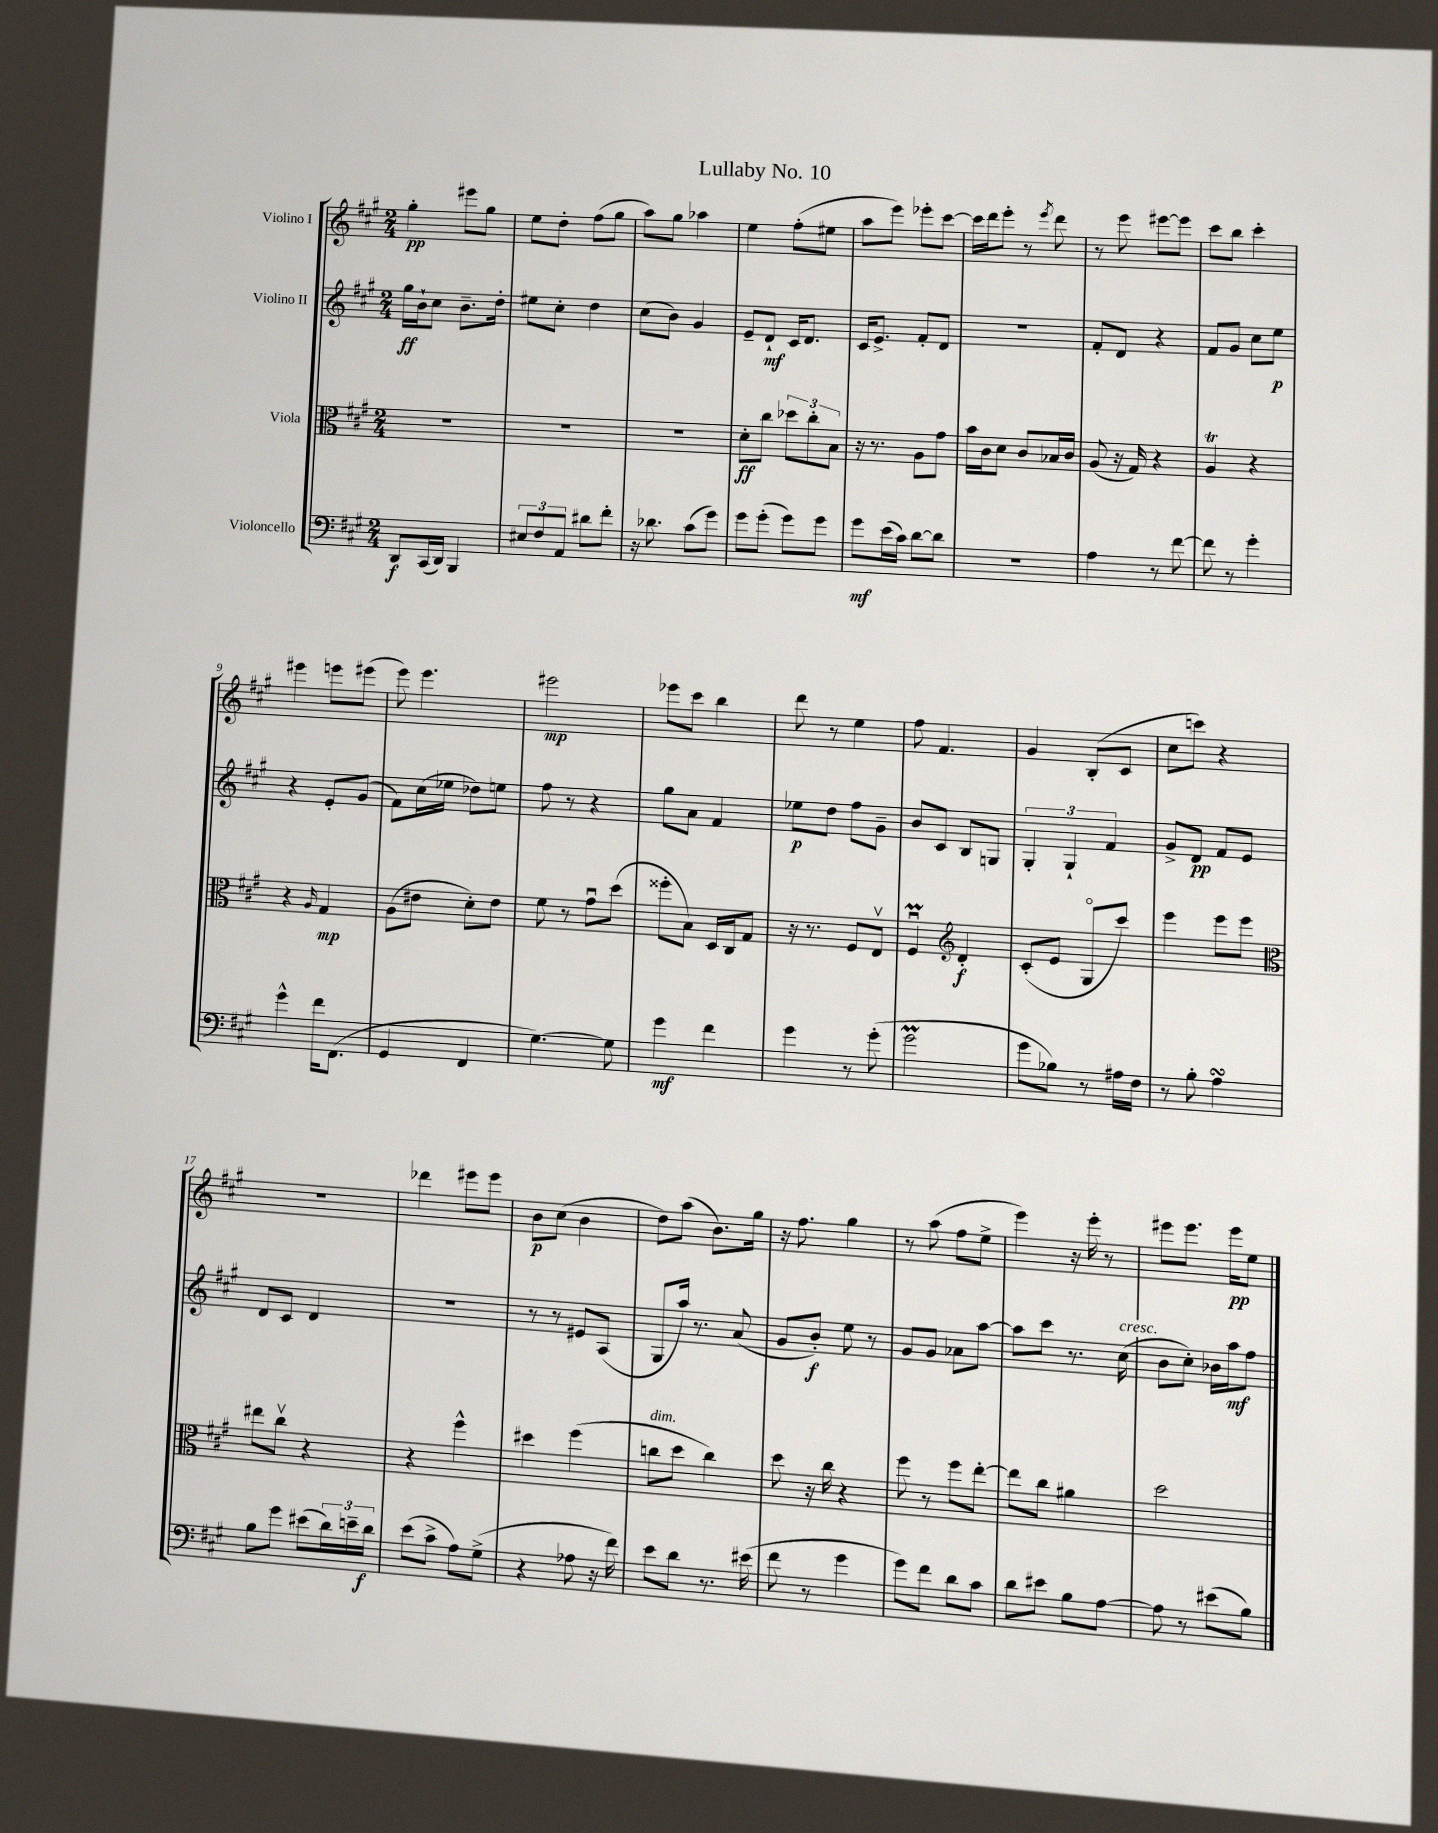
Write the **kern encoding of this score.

**kern	**dynam	**kern	**dynam	**kern	**dynam	**kern	**dynam
*part4	*part4	*part3	*part3	*part2	*part2	*part1	*part1
*staff4	*staff4	*staff3	*staff3	*staff2	*staff2	*staff1	*staff1
*I"Violoncello	*	*I"Viola	*	*I"Violino II	*	*I"Violino I	*
*clefF4	*	*clefC3	*	*clefG2	*	*clefG2	*
*k[f#c#g#]	*	*k[f#c#g#]	*	*k[f#c#g#]	*	*k[f#c#g#]	*
*M2/4	*	*M2/4	*	*M2/4	*	*M2/4	*
=1	=1	=1	=1	=1	=1	=1	=1
8DD/L	f	2r	.	16gg#\LL	ff	4gg#'\	pp
.	.	.	.	16b`\J	.	.	.
(16CC#/L	.	.	.	8cc#\J	.	.	.
16DD/JJ)	.	.	.	.	.	.	.
4BBB/	.	.	.	8.b~\L	.	8eee#X\L	.
.	.	.	.	.	.	8gg#\J	.
.	.	.	.	16dd'\Jk	.	.	.
=2	=2	=2	=2	=2	=2	=2	=2
12E#X/L	.	2r	.	8ee#X\L	.	8ee\L	.
12F#/	.	.	.	.	.	.	.
.	.	.	.	8cc#'\J	.	8dd'\J	.
12AA/J	.	.	.	.	.	.	.
8d#X\L	.	.	.	4dd\	.	(8ff#\L	.
8f#'\J	.	.	.	.	.	8gg#\J	.
=3	=3	=3	=3	=3	=3	=3	=3
16r	.	2r	.	(8cc#\L	.	8aa\L)	.
8.d-X\	.	.	.	.	.	.	.
.	.	.	.	8b\J)	.	8gg#\J	.
(8c#\L	.	.	.	4g#/	.	4aa-X\	.
8g#\J)	.	.	.	.	.	.	.
=4	=4	=4	=4	=4	=4	=4	=4
8g#\L	.	8d'\L	ff	8e~/L	.	4ee\	.
(8g#'\J	.	8cc#\J	.	8d`/J	mf	.	.
8g#\L)	.	12dd-X\L	.	16c#/KL	.	(8ff#'\L	.
.	.	.	.	8.d/J	.	.	.
.	.	12cc#'\	.	.	.	.	.
8g#\J	.	.	.	.	.	8ee#X\J	.
.	.	12B\J	.	.	.	.	.
=5	=5	=5	=5	=5	=5	=5	=5
8g#\L	mf	16r	.	16c#/KL	.	8aa\L	.
.	.	8.r	.	8.e^/J	.	.	.
(16e\L	.	.	.	.	.	8eee\J)	.
16c#\JJ)	.	.	.	.	.	.	.
[8d\L	.	8A\L	.	8f#'/L	.	8eee-X'\L	.
8d\J]	.	8g#\J	.	8d/J	.	[8ccc#\J	.
=6	=6	=6	=6	=6	=6	=6	=6
2r	.	16b\LL	.	2r	.	16ccc#\LL]	.
.	.	16c#\J	.	.	.	16ddd\J	.
.	.	8d\J	.	.	.	8eee'\J	.
.	.	8c#/L	.	.	.	8r	.
.	.	.	.	.	.	8qeee/	.
.	.	16B-X/L	.	.	.	8ddd\	.
.	.	16c#/JJ	.	.	.	.	.
=7	=7	=7	=7	=7	=7	=7	=7
4A\	.	(8A/	.	8f#'/L	.	8r	.
.	.	16r	.	8d/J	.	8eee\	.
.	.	16G#/)	.	.	.	.	.
8r	.	4r	.	4r	.	[8eee#X\L	.
[8f#\	.	.	.	.	.	8eee#\J]	.
=8	=8	=8	=8	=8	=8	=8	=8
8f#\]	.	4AT/	.	8f#/L	.	8ccc#\L	.
8r	.	.	.	8g#/J	.	8bb\J	.
4g#'\	.	4r	.	8cc#\L	.	4ccc#'\	.
.	.	.	.	8ee\J	p	.	.
!!LO:LB:g=z
=9	=9	=9	=9	=9	=9	=9	=9
4g#^^\	.	4r	.	4r	.	4eee#X\	.
.	.	16qqA/	.	.	.	.	.
16f#\KL	.	4G#/	mp	8e'/L	.	8eeen\L	.
(8.FF#\J	.	.	.	.	.	.	.
.	.	.	.	(8g#/J	.	(8eee#X\J	.
=10	=10	=10	=10	=10	=10	=10	=10
4GG#/	.	(8A\L	.	8f#\L)	.	8eee\)	.
.	.	8e#X\J	.	(16cc#\L	.	4.eee\	.
.	.	.	.	16ee-X\JJ	.	.	.
4FF#/	.	8d'\L)	.	8dd-X\L)	.	.	.
.	.	8e#\J	.	8een\J	.	.	.
=11	=11	=11	=11	=11	=11	=11	=11
[4.G#\)	.	8f#\	.	8ff#\	.	2eee#X\	mp
.	.	8r	.	8r	.	.	.
.	.	8g#u\L	.	4r	.	.	.
8G#\]	.	(8dd\J	.	.	.	.	.
=12	=12	=12	=12	=12	=12	=12	=12
4g#\	mf	8ff##X'\L	.	8gg#\L	.	8eee-X\L	.
.	.	8B\J)	.	8a\J	.	8ccc#\J	.
4f#\	.	16D/LL	.	4f#/	.	4bb\	.
.	.	16C#/J	.	.	.	.	.
.	.	8G#/J	.	.	.	.	.
=13	=13	=13	=13	=13	=13	=13	=13
4g#\	.	16r	.	8ee-X\L	p	8ddd\	.
.	.	8.r	.	.	.	.	.
.	.	.	.	8dd\J	.	8r	.
8r	.	8F#/L	.	8ff#\L	.	4ee\	.
(8g#'\	.	8Ev/J	.	8g#~\J	.	.	.
=14	=14	=14	=14	=14	=14	=14	=14
2g#m\	.	4F#Mu/	.	8b/L	.	8ff#\	.
.	.	.	.	8c#/J	.	4.f#/	.
*	*	*clefG2	*	*	*	*	*
.	.	4d'/	f	8B/L	.	.	.
.	.	.	.	8Gn/J	.	.	.
=15	=15	=15	=15	=15	=15	=15	=15
8g#\L	.	(8c#'/L	.	6G#'/	.	4g#/	.
8B-X\J)	.	8e/J	.	.	.	.	.
.	.	.	.	6G#`/	.	.	.
8r	.	8G#/L	.	.	.	(8B'/L	.
.	.	.	.	6f#/	.	.	.
16A#X\LL	.	8ccc#/J)	.	.	.	8c#/J	.
16F#\JJ	.	.	.	.	.	.	.
=16	=16	=16	=16	=16	=16	=16	=16
8r	.	4eee\	.	8g#^/L	.	8cc#\L	.
8B'\	.	.	.	8d/J	pp	8cccn\J)	.
4AsSSs\	.	8eee\L	.	8f#/L	.	4r	.
.	.	8eee\J	.	8e/J	.	.	.
!!LO:LB:g=z
=17	=17	=17	=17	=17	=17	=17	=17
*	*	*clefC3	*	*	*	*	*
8B\L	.	8ee#X\L	.	8d/L	.	2r	.
8g#\J	.	8cc#v\J	.	8c#/J	.	.	.
(8e#X\L	.	4r	.	4d/	.	.	.
24d\L)	.	.	.	.	.	.	.
24en~\	.	.	.	.	.	.	.
24d\JJ	f	.	.	.	.	.	.
=18	=18	=18	=18	=18	=18	=18	=18
(8e\L	.	4r	.	2r	.	4ddd-X\	.
8c#^\J	.	.	.	.	.	.	.
8A\L)	.	4ff#^^\	.	.	.	8eee#X\L	.
(8G#^\J	.	.	.	.	.	8eee#\J	.
=19	=19	=19	=19	=19	=19	=19	=19
4r	.	4dd#X\	.	8r	.	8b\L	p
.	.	.	.	8r	.	(8cc#\J	.
8A-X\	.	(4ff#\	.	8e#X/L	.	4b\	.
16r	.	.	.	(8A/J	.	.	.
16f#\)	.	.	.	.	.	.	.
=20	=20	=20	=20	=20	=20	=20	=20
!	!	!LO:TX:a:i:t=dim.	!	!	!	!	!
8e\L	.	8ccn\L	.	8G#/L	.	8dd\L)	.
8d\J	.	8dd\J	.	16aa/Jk)	.	(8aa\J	.
.	.	.	.	8.r	.	.	.
8.r	.	4cc\)	.	.	.	8.b\L)	.
.	.	.	.	(8a/	.	.	.
(16e#X\	.	.	.	.	.	16gg#\Jk	.
=21	=21	=21	=21	=21	=21	=21	=21
8f#\	.	8dd\	.	8g#/L	.	16r	.
.	.	.	.	.	.	8.ff#\	.
8r	.	16r	.	8b'/J)	f	.	.
.	.	16cc#\	.	.	.	.	.
4g#\	.	4r	.	8ee\	.	4gg#\	.
.	.	.	.	8r	.	.	.
=22	=22	=22	=22	=22	=22	=22	=22
8g#\L)	.	8ff#\	.	8g#/L	.	8r	.
8f#\J	.	8r	.	8g#/J	.	(8aa\	.
8d\L	.	8ff#\L	.	8a-X\L	.	8ff#\L	.
8c#\J	.	[8ee'\J	.	[8aa\J	.	8ee^\J	.
=23	=23	=23	=23	=23	=23	=23	=23
8d\L	.	8ee\L]	.	8aa\L]	.	4eee\)	.
8e#X\J	.	8cc#\J	.	8ccc#\J	.	.	.
8B\L	.	4a#X\	.	8.r	.	16r	.
.	.	.	.	.	.	16eee'\	.
[8A\J	.	.	.	.	.	8r	.
!	!	!	!	!LO:TX:a:i:t=cresc.	!	!	!
.	.	.	.	(16cc#\	.	.	.
=24	=24	=24	=24	=24	=24	=24	=24
8A\]	.	2dd\	.	8b\L	.	8eee#X\L	.
8r	.	.	.	8cc#'\J)	.	8.eee#\J	.
(8e#X\L	.	.	.	16b-X\LL	.	.	.
.	.	.	.	16aa\J	mf	16eee#\KL	pp
8B\J)	.	.	.	8ff#\J	.	8ee\J	.
==	==	==	==	==	==	==	==
*-	*-	*-	*-	*-	*-	*-	*-
